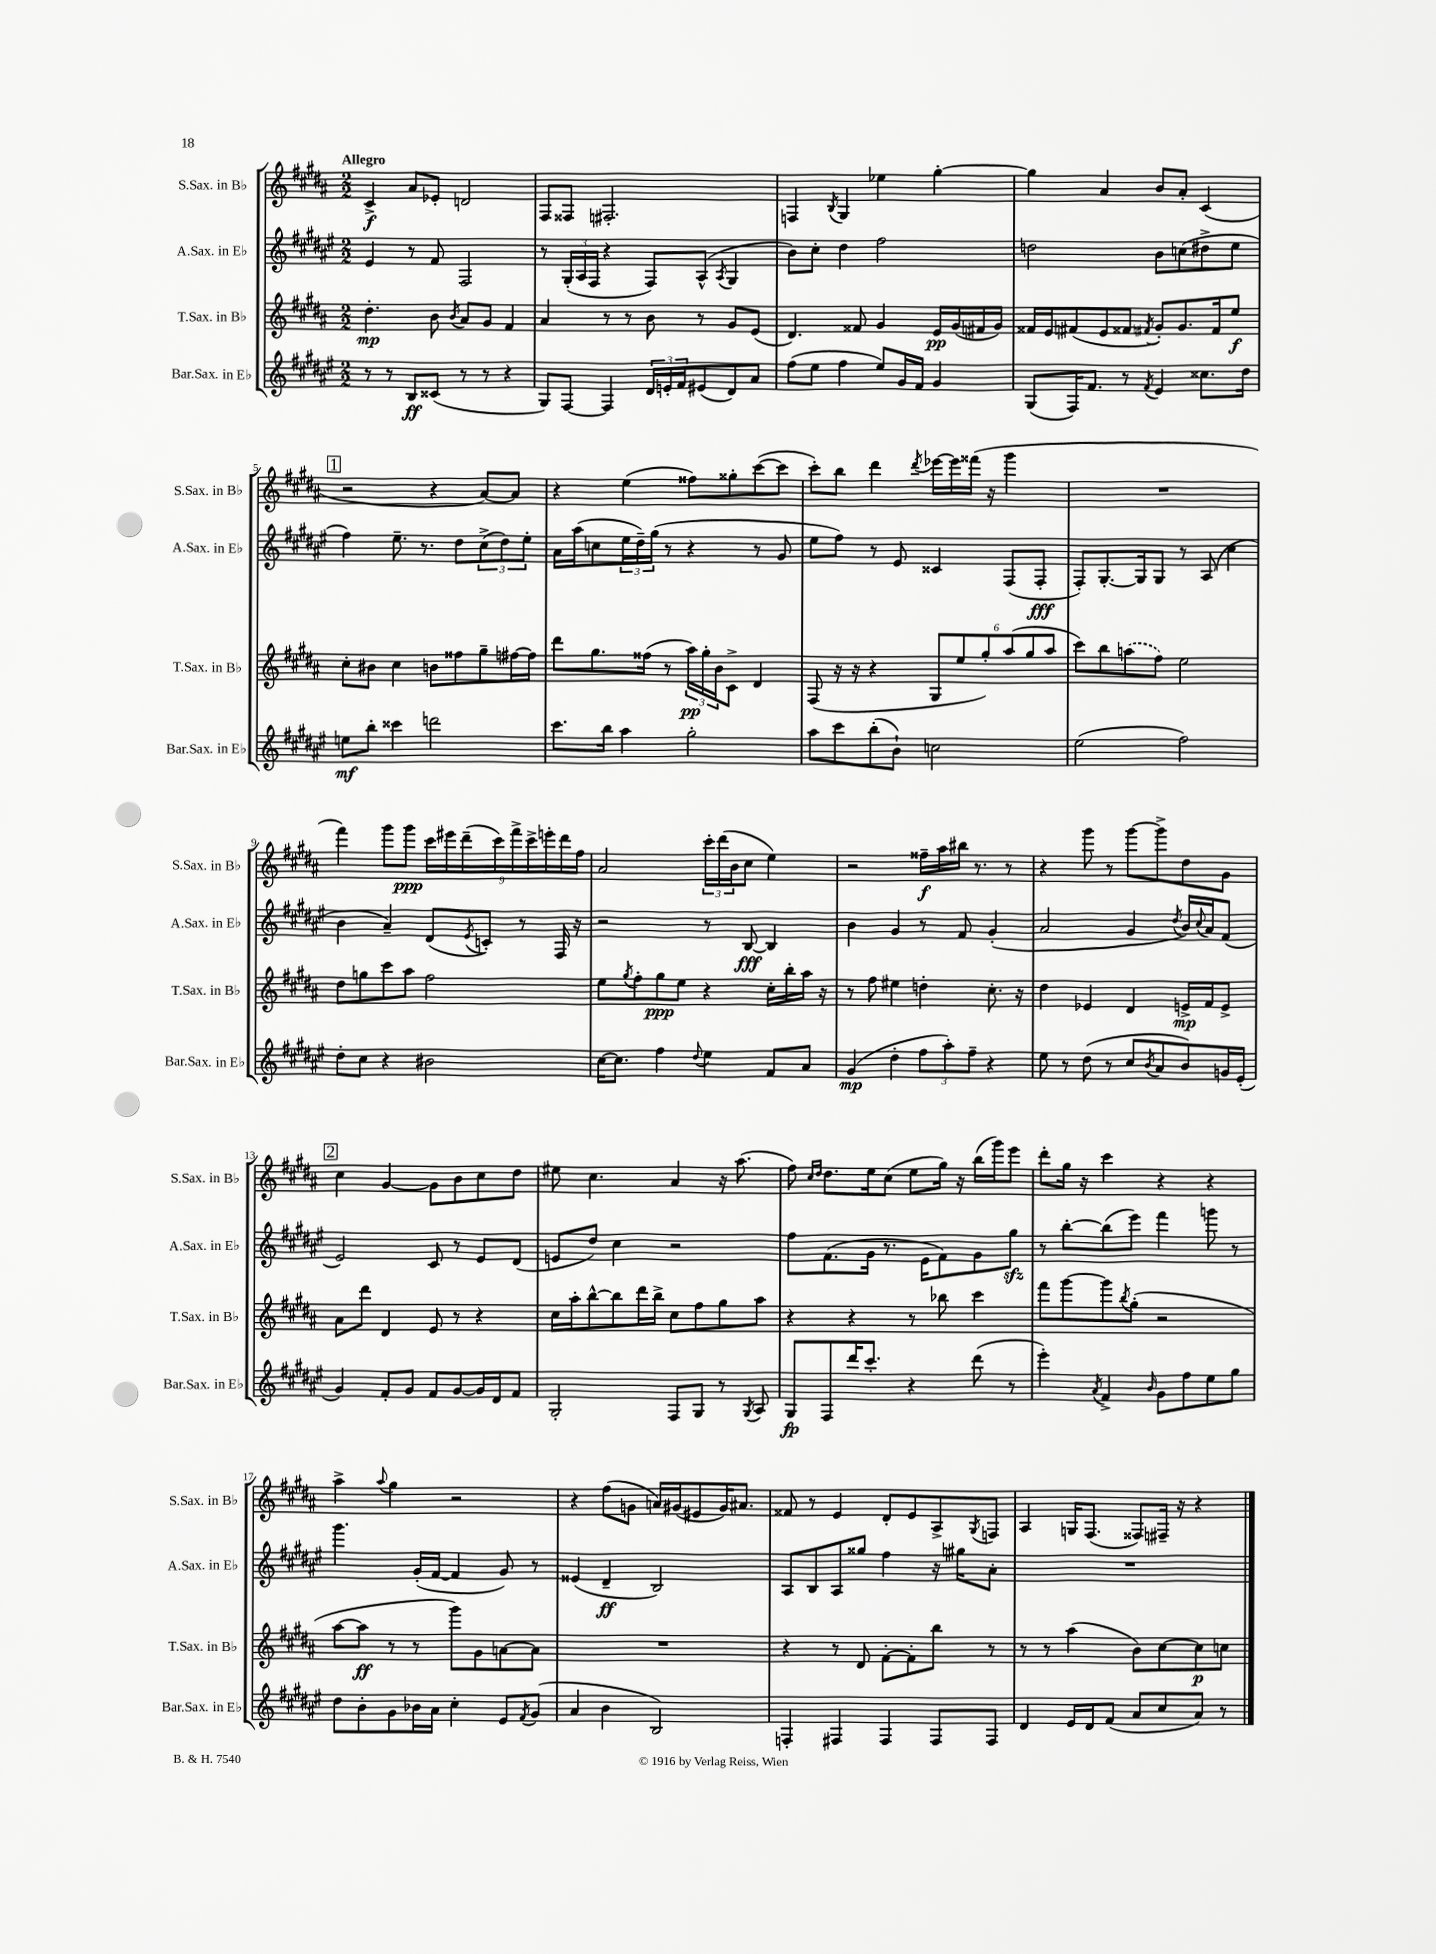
<<
\new StaffGroup <<
\new Staff = "s0" \with { instrumentName = "S.Sax. in Bb" shortInstrumentName = "S.Sax. in Bb" } {
    \clef treble \key b \major \numericTimeSignature \time 2/2 \tempo "Allegro"
    cis'4->\f ais'8 ees'8-. d'2 |
    fis8 fisis8 fis2.-. |
    f4 \acciaccatura { b8 } gis4 ees''4 gis''4~-. |
    gis''4 ais'4 b'8 ais'8-. cis'4( |
    \mark \markup { \box "1" } r2 r4 ais'8~) ais'8 |
    r4 e''4( fisis''8) gisis''8-. cis'''8~( cis'''8 |
    cis'''8-.) b''8 dis'''4 \acciaccatura { dis'''8 } ees'''16~ ees'''16 fisis'''16( r16 gis'''4 |
    R1 |
    fis'''4) gis'''8 gis'''8\ppp \tuplet 9/8 { cis'''16 eis'''16 dis'''16--( cis'''16) fis'''16-> cis'''16-> e'''16-. dis'''16 fis''16 } |
    ais'2 \tuplet 3/2 { cis'''16-. dis'''16( b'16 } cis''8 e''4) |
    r2 fisis''16--\f ais''16 bis''16 r8. r8 |
    r4 gis'''8 r8 gis'''8~ gis'''8-> dis''8 gis'8 |
    \mark \markup { \box "2" } cis''4 gis'4~ gis'8 b'8 cis''8 dis''8 |
    eis''8 cis''4. ais'4 r16 ais''8.( |
    fis''8) \grace { cis''16 dis''16 } dis''8. e''16 cis''8( e''8 gis''16) r16 b''16( gis'''16) e'''8 |
    dis'''8-. gis''16 r16 cis'''4 r4 r4 |
    ais''4-> \appoggiatura { ais''8 } gis''4 r2 |
    r4 fis''8( g'8 a'16) gis'16( eis'8 gis'16) ais'8. |
    fisis'8 r8 e'4 dis'8-. e'8 ais8-> \acciaccatura { gis8 } f8 |
    ais4 g16 fis8.( fisis8) fis16-- r16 r4 \bar "|." |
}
\new Staff = "s1" \with { instrumentName = "A.Sax. in Eb" shortInstrumentName = "A.Sax. in Eb" } {
    \clef treble \key fis \major \numericTimeSignature \time 2/2
    eis'4 r8 fis'8 fis2 |
    r8 \tuplet 3/2 { gis16-.( ais16 fis16 } r4 fis8) ais8-^( \acciaccatura { ais8 } gis4 |
    b'8) cis''8-. dis''4 fis''2 |
    d''2 b'8 c''8( dis''8-> eis''8 |
    \mark \markup { \box "1" } fis''4) eis''8.-- r8. dis''8 \tuplet 3/2 { cis''8->( dis''8) eis''8-. } |
    ais'16 ais''16( c''8 \tuplet 3/2 { eis''16 dis''16--) gis''16( } r8 r4 r8 gis'8 |
    eis''8 fis''8) r8 eis'8 cisis'4 fis8( fis8-.\fff |
    fis8-.) gis8.~-. gis16 gis8 r8 ais8( cis''4 |
    b'4 ais'4--) dis'8( \acciaccatura { eis'8 } c'8-.) r8 fis16 r16 |
    r2 r8 b8~\fff b4 |
    b'4 gis'4 r8 fis'8 gis'4-.( |
    ais'2 gis'4 \acciaccatura { dis''8 } b'16) \appoggiatura { cis''8 } ais'16 fis'8( |
    \mark \markup { \box "2" } eis'2) cis'8 r8 eis'8 dis'8( |
    e'8 dis''8) cis''4 r2 |
    fis''8 fis'8.( gis'16 r8. eis'16 fis'8) gis'8 gis''8\sfz |
    r8 b''8~-. b''8( eis'''8) fis'''4 g'''8 r8 |
    gis'''4. gis'16-.( fis'16~ fis'4 gis'8) r8 |
    eisis'4( dis'4--\ff b2) |
    ais8 b8 ais8 gisis''8 fis''4 r16 gis''16 ais'8-. |
    R1 \bar "|." |
}
\new Staff = "s2" \with { instrumentName = "T.Sax. in Bb" shortInstrumentName = "T.Sax. in Bb" } {
    \clef treble \key b \major \numericTimeSignature \time 2/2
    dis''4.-.\mp b'8 \acciaccatura { b'8 } ais'8 gis'8 fis'4 |
    ais'4 r8 r8 b'8 r8 gis'8 e'8( |
    dis'4.) fisis'8 gis'4 e'16\pp gis'16( fis'16 gis'16) |
    fisis'16 e'16 fis'8( e'8 fisis'8 \acciaccatura { fis'8 } gis'8-.) gis'8. fis'16 e''8\f |
    \mark \markup { \box "1" } cis''8-. bis'8 cis''4 b'8 fisis''8 gis''8-- fis''16~ fis''16 |
    dis'''8 gis''8. fisis''16( r8 \tuplet 3/2 { ais''16\pp) gis''16-. b'16 } cis'8-> dis'4 |
    fis8( r16 r16 r4 \tuplet 6/4 { gis8 e''8 gis''8-.) ais''8( gis''8 ais''8 } |
    cis'''8) b''8 \once \slurDashed a''8( fis''8) e''2 |
    dis''8 g''8 cis'''8 ais''8 fis''2 |
    e''8 \acciaccatura { gis''8 } fis''8-. gis''8\ppp e''8 r4 cis''16-. b''16-. ais''16 r16 |
    r8 fis''8 eis''4 d''4-. cis''8.-. r16 |
    dis''4 ees'4 dis'4 e'16->\mp fis'16 e'8-> |
    \mark \markup { \box "2" } ais'8 dis'''8 dis'4 e'8 r8 r4 |
    cis''16 ais''16-. b''8~-^ b''8 dis'''16 b''16-> cis''8 fis''8 gis''8 ais''8 |
    r4 r4 r8 bes''8 cis'''4 |
    fis'''8 gis'''8~ gis'''8 \acciaccatura { b''8 } gis''8-.( r2 |
    ais''8~ ais''8\ff r8 r8 gis'''8) gis'8 a'8~ a'8 |
    R1 |
    r4 r8 dis'8 fis'8~-. fis'8-. b''8 r8 |
    r8 r8 ais''4( b'8) cis''8~ cis''8\p c''8 \bar "|." |
}
\new Staff = "s3" \with { instrumentName = "Bar.Sax. in Eb" shortInstrumentName = "Bar.Sax. in Eb" } {
    \clef treble \key fis \major \numericTimeSignature \time 2/2
    r8 r8 b8\ff cisis'8( r8 r8 r4 |
    gis8) fis8~ fis4 \tuplet 3/2 { dis'16 e'16-. fis'16 } eis'8( dis'8) ais'8 |
    fis''8( eis''8 fis''4 eis''8) gis'16 fis'16 gis'4 |
    gis8( fis16) fis'8. r8 \acciaccatura { fis'8 } eis'4 cisis''8. dis''16 |
    \mark \markup { \box "1" } e''8\mf b''8-. cisis'''4 d'''2 |
    cis'''8. b''16 ais''4 gis''2-. |
    ais''8 cis'''8 b''8-.( b'8-!) c''2 |
    eis''2( fis''2) |
    dis''8-. cis''8 r4 bis'2 |
    cis''16~ cis''8. fis''4 \appoggiatura { dis''8 } eis''4 fis'8 ais'8 |
    gis'4\mp( dis''4-. \tuplet 3/2 { fis''8 ais''8-.) fis''8-- } r4 |
    eis''8 r8 dis''8( r8 cis''8 \acciaccatura { b'8 } ais'8 b'8) g'16 eis'16-.( |
    \mark \markup { \box "2" } gis'4) fis'8-. gis'8 fis'8 gis'8~ gis'16 dis'16 fis'8 |
    gis2-. fis8 gis8 r8 \acciaccatura { gis8 } ais8 |
    gis8\fp fis8 dis'''16 cis'''8.-. r4 dis'''8( r8 |
    eis'''4-.) \acciaccatura { ais'8 } fis'4-> \grace { b'16 } gis'8 fis''8 eis''8 gis''8 |
    dis''8 b'8-. gis'8 bes'16 ais'16 cis''4-. eis'8 \acciaccatura { fis'8 } gis'8( |
    ais'4 b'4 b2) |
    f4-. fis4 fis4 fis8 fis8 |
    dis'4 eis'16 dis'16 fis'8( ais'8 cis''8 ais'8) r8 \bar "|." |
}
>>
>>
